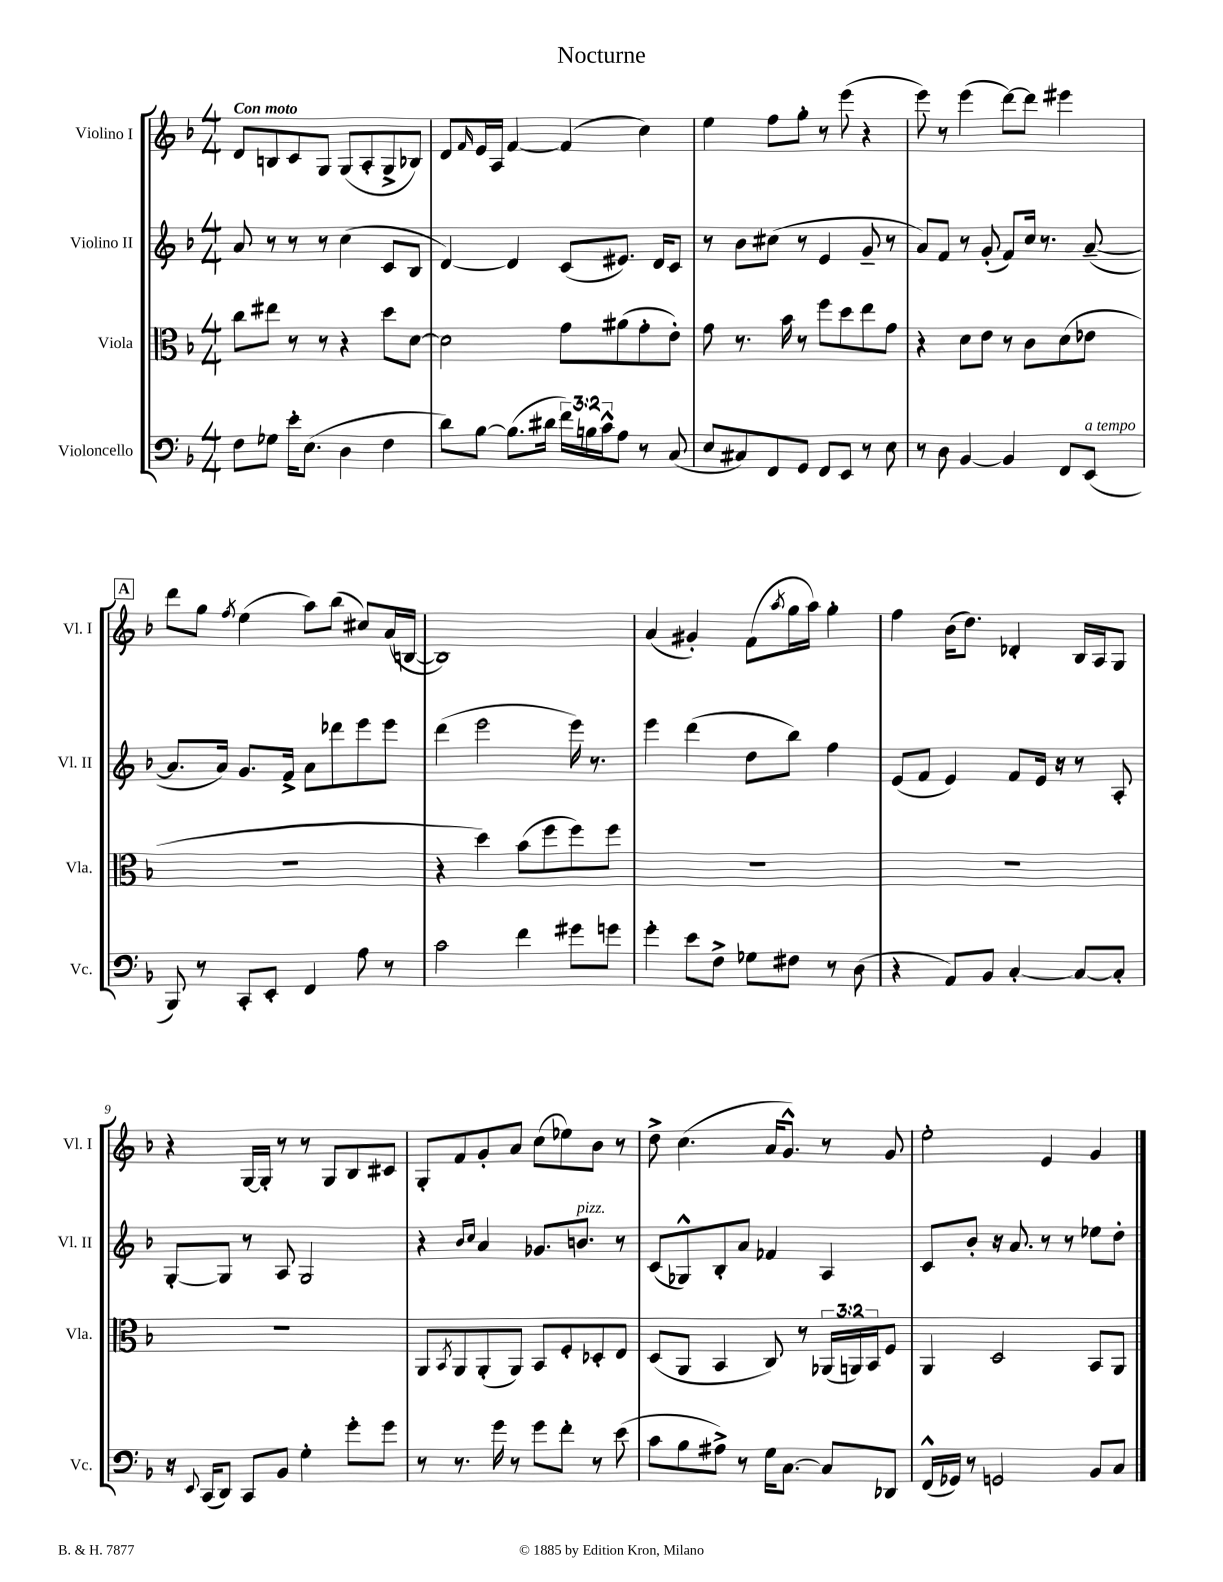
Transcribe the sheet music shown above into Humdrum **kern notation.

**kern	**kern	**kern	**kern
*staff4	*staff3	*staff2	*staff1
*clefF4	*clefC3	*clefG2	*clefG2
*k[b-]	*k[b-]	*k[b-]	*k[b-]
*M4/4	*M4/4	*M4/4	*M4/4
8F\L	8cc\L	8a/	8d/L
8G-\J	8ee#\J	8r	8B/
16e'\LK	8r	8r	8c/
(8.E\J	.	.	.
.	8r	8r	8G/J
4D\	4r	(4cc\	(8G/L
.	.	.	8A'/
4F\	8dd\L	8c/L	8G^/
.	[8d\J	8B-/J	8B-/J)
=	=	=	=
8d\L)	2d\]	[4d/)	8d/L
.	.	.	16qqf/
[8B-\J	.	.	16e/L
.	.	.	16A/JJ
(8.B-\]L	.	4d/]	[4f/
16d#\Jk	.	.	.
24f\LL)	8g\L	(8c/L	(4f/]
24B\	.	.	.
24c^^\J	.	.	.
8A\J	(8a#\	8.e#/J)	.
8r	8g'\	.	4cc\)
.	.	16d/LK	.
(8C/	8e'\J)	8c/J	.
=	=	=	=
8E/L	8g\	8r	4ee\
8C#/)	8.r	8b-\L	.
8FF/	.	(8cc#\J	8ff\L
.	16b-\	.	.
8GG/J	8r	8r	8gg'\J
8FF/L	8ff\L	4e/	8r
8EE/J	8dd\	.	(8eee\
8r	8ee\	8g~/	4r
8E\	8g\J	8r	.
=	=	=	=
8r	4r	8a/L)	8eee\)
8D\	.	8f/J	8r
[4BB-/	8d\L	8r	(4eee\
.	8e\J	(8g'/	.
4BB-/]	8r	8f/L)	[8ddd\L)
.	8c\L	16cc/Jk	8ddd\]J
.	.	8.r	.
8FF/L	(8d\	.	4eee#\
(8EE/J	8e-\J	([8a~/	.
=	=	=	=
8BBB-/)	1r	8.a/]L	8ddd\L
8r	.	.	8gg\J
.	.	16a/Jk)	.
.	.	.	8qff/
8CC'/L	.	8.g/L	(4ee\
8EE'/J	.	.	.
.	.	16f^/Jk	.
4FF/	.	8a\L	8aa\L)
.	.	8ddd-\	(8bb-\J
8A\	.	8eee\	8cc#/L)
8r	.	8eee\J	(16a/L
.	.	.	[16B/JJ
=	=	=	=
2c\	4r	(4ddd\	1B])
.	4dd\)	2eee\	.
4f\	(8b-\L	.	.
.	8ff\	.	.
8g#\L	8ff\)	16eee\)	.
.	.	8.r	.
8g\J	8ff\J	.	.
=	=	=	=
4g'\	1r	4eee\	(4a/
8e\L	.	(4ddd\	4g#'/)
8F^\J	.	.	.
8G-\L	.	8dd\L	(8f\L
.	.	.	8qaa/
8F#\J	.	8bb-\J)	16gg\L
.	.	.	16aa\JJ)
8r	.	4ff\	4gg'\
(8D\	.	.	.
=	=	=	=
4r	1r	(8e/L	4ff\
.	.	8f/J	.
8AA/L)	.	4e/)	(16b-\LK
.	.	.	8.dd\J)
8BB-/J	.	.	.
[4C'/	.	8f/L	4d-'/
.	.	16e/Jk	.
.	.	16r	.
8C/_L	.	8r	16B-/LL
.	.	.	16A/J
8C'/]J	.	8A'/	8G/J
=	=	=	=
16r	1r	[8G'/L	4r
8qqEE/	.	.	.
(16CC/LK	.	.	.
8DD/J)	.	8G/]J	.
8CC/L	.	8r	[16G/LL
.	.	.	16G'/]JJ
8BB-/J	.	8A/	8r
4G'\	.	2G/	8r
.	.	.	8G/L
8g'\L	.	.	8B-/
8g\J	.	.	8c#/J
=	=	=	=
8r	8AA/L	4r	8G'/L
.	8qBB-/	.	.
8.r	8AA/	.	8f/
.	.	16qqb-/LL	.
.	.	16qqcc/JJ	.
.	(8AA'/	4a/	8g'/
16g\	.	.	.
8r	8AA/J)	.	8a/J
8g\L	8BB-/L	8.g-/L	(8cc\L
8f'\J	8F'/	.	8ee-\)
.	.	8.b/J	.
8r	8D-'/	.	8b-\J
(8e\	8E/J	8r	8r
=	=	=	=
8c\L	(8D/L	(8c/L	8dd^\
8B-\	8AA/J	8G-^^/)	(4.cc\
8A#^\J)	4BB-/	8B-'/	.
8r	.	8a/J	.
16G\LK	8C/)	4f-/	16a/LK
[8.C\J	.	.	8.g^^/J)
.	8r	.	.
8C/]L	(24AA-/LL	4A/	8r
.	24AA/)	.	.
.	24BB-/J	.	.
8DD-/J	8F/J	.	8g/
=	=	=	=
(16FF^^/LL	4AA/	8c/L	2ee'\
16GG-/JJ)	.	.	.
8r	.	8b-'/J	.
2GG/	2D/	16r	.
.	.	8.a/	.
.	.	8r	4e/
.	.	8r	.
8BB-/L	8BB-/L	8ee-\L	4g/
8C/J	8AA/J	8dd'\J	.
==	==	==	==
*-	*-	*-	*-
